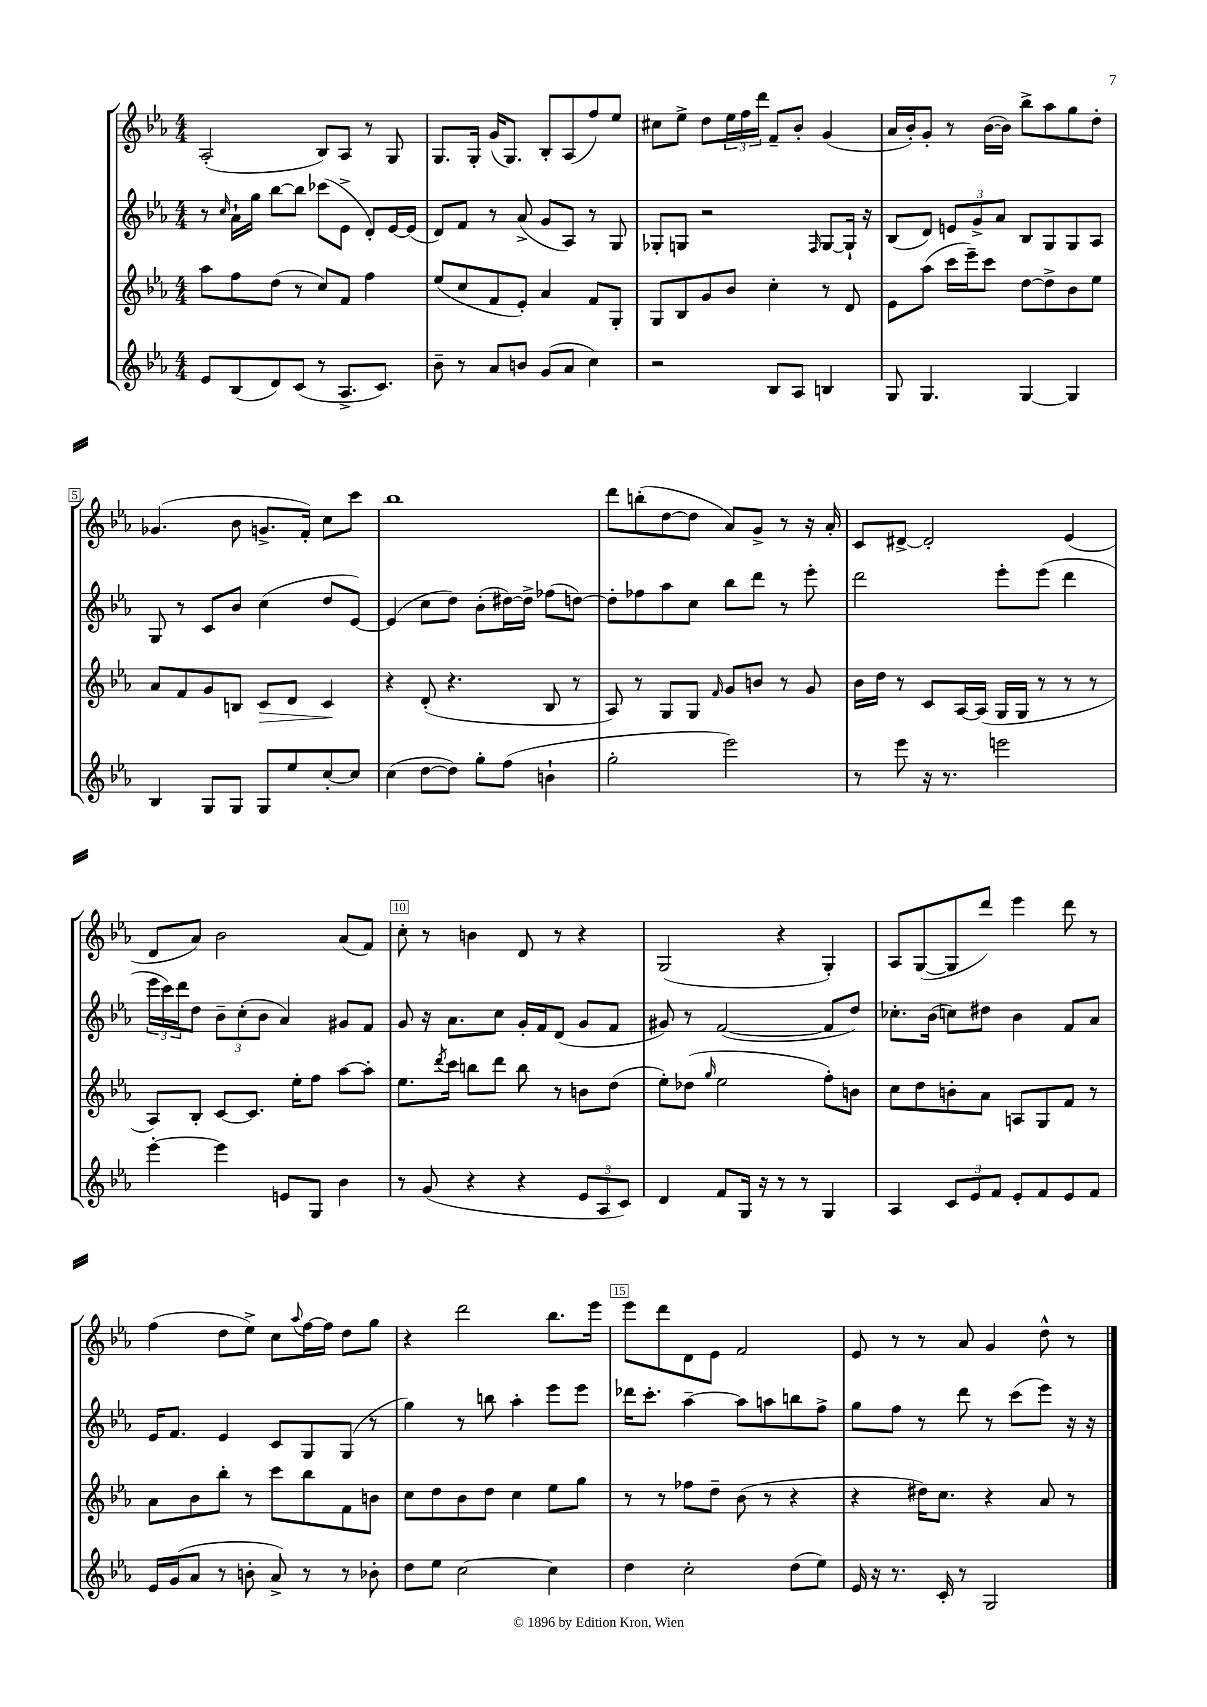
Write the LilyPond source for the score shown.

<<
\new StaffGroup <<
\new Staff = "s0" {
    \clef treble \key ees \major \numericTimeSignature \time 4/4
    aes2-.( bes8) aes8 r8 g8 |
    g8. g16-. g'16( g8.) bes8-. aes8( f''8) ees''8 |
    cis''8 ees''8-> d''8 \tuplet 3/2 { ees''16 f''16 d'''16 } f'8-- bes'8-. g'4( |
    aes'16 bes'16-.) g'8-. r8 bes'16~( bes'16) bes''8-> aes''8 g''8 d''8-. |
    ges'4.( bes'8 g'8.-> f'16-.) c''8 c'''8 |
    bes''1 |
    d'''8 b''8-.( d''8~ d''8 aes'8) g'8-> r8 r16 aes'16-. |
    c'8 dis'8~-> dis'2-. ees'4( |
    d'8 aes'8) bes'2 aes'8( f'8) |
    c''8-. r8 b'4 d'8 r8 r4 |
    g2( r4 g4-.) |
    aes8 g8~( g8 d'''8) ees'''4 d'''8 r8 |
    f''4( d''8 ees''8->) c''8 \appoggiatura { aes''8 } f''16~ f''16 d''8 g''8 |
    r4 d'''2 bes''8. ees'''16 |
    ees'''8 d'''8 d'8 ees'8 f'2 |
    ees'8 r8 r8 aes'8 g'4 d''8-^ r8 \bar "|." |
}
\new Staff = "s1" {
    \clef treble \key ees \major \numericTimeSignature \time 4/4
    r8 \grace { c''16 } aes'16-! g''16 bes''8~ bes''8 ces'''8( ees'8-> d'8-.) ees'16~ ees'16( |
    d'8) f'8 r8 aes'8->( g'8 aes8) r8 g8 |
    ges8-. g8 r2 \grace { f16 } g8~ g16-! r16 |
    bes8( d'8) \tuplet 3/2 { e'8 g'8-> aes'8 } bes8 g8 g8 aes8 |
    g8 r8 c'8 bes'8 c''4( d''8 ees'8~) |
    ees'4( c''8 d''8) bes'8-.( dis''16~) dis''16-> fes''8( d''8~) |
    d''8-. fes''8 aes''8 c''8 bes''8 d'''8 r8 ees'''8-. |
    d'''2 ees'''8-. ees'''8( d'''4 |
    \tuplet 3/2 { ees'''16 c'''16) d'''16 } d''8 \tuplet 3/2 { bes'8-- c''8-.( bes'8 } aes'4) gis'8 f'8 |
    g'8 r16 aes'8. c''8 g'16-. f'16 d'8( g'8 f'8 |
    gis'8) r8 f'2~( f'8 d''8) |
    ces''8.-. bes'16( c''8) dis''8 bes'4 f'8 aes'8 |
    ees'16 f'8. ees'4 c'8 g8 g8( r8 |
    g''4) r8 b''8 aes''4-. ees'''8 ees'''8 |
    des'''16 c'''8.-. aes''4~-- aes''8 a''8 b''8 f''8-> |
    g''8 f''8 r8 d'''8 r8 c'''8( ees'''8) r16 r16 \bar "|." |
}
\new Staff = "s2" {
    \clef treble \key ees \major \numericTimeSignature \time 4/4
    aes''8 f''8 d''8( r8 c''8) f'8 f''4 |
    ees''8( c''8 f'8 ees'8-.) aes'4 f'8 g8-. |
    g8 bes8 g'8 bes'8 c''4-. r8 d'8 |
    ees'8 aes''8( c'''16 ees'''16--) c'''8 d''8~ d''8-> bes'8 ees''8 |
    aes'8 f'8 g'8 b8 c'8\> d'8 c'4\! |
    r4 d'8-.( r4. bes8 r8 |
    aes8) r8 g8 g8 \grace { f'16 } g'8 b'8 r8 g'8 |
    bes'16 d''16 r8 c'8 aes16~ aes16( g16 g16 r8 r8 r8 |
    aes8) bes8-. c'8~ c'8. ees''16-. f''8 aes''8~ aes''8-. |
    ees''8. \acciaccatura { d'''8 } c'''16 b''8 d'''8 b''8 r8 b'8 d''8( |
    ees''8-.) des''8( \grace { g''16 } ees''2 f''8-.) b'8 |
    c''8 d''8 b'8-. aes'8 a8 g8 f'8 r8 |
    aes'8 bes'8 bes''8-. r8 c'''8 bes''8 f'8 b'8 |
    c''8 d''8 bes'8 d''8 c''4 ees''8 g''8 |
    r8 r8 fes''8 d''8-- bes'8( r8 r4 |
    r4 dis''16) c''8. r4 aes'8 r8 \bar "|." |
}
\new Staff = "s3" {
    \clef treble \key ees \major \numericTimeSignature \time 4/4
    ees'8 bes8( d'8) c'8( r8 aes8.-> c'8.) |
    bes'8-- r8 aes'8 b'8 g'8( aes'8 c''4) |
    r2 bes8 aes8 b4 |
    g8 g4. g4~ g4 |
    bes4 g8 g8 g8 ees''8 c''8~-. c''8 |
    c''4( d''8~ d''8) g''8-. f''8( b'4-! |
    g''2-. ees'''2) |
    r8 ees'''8 r16 r8. e'''2 |
    ees'''4~-. ees'''4 e'8 g8 bes'4 |
    r8 g'8( r4 r4 \tuplet 3/2 { ees'8 aes8 c'8) } |
    d'4 f'8 g16 r16 r8 r8 g4 |
    aes4 \tuplet 3/2 { c'8 ees'8 f'8 } ees'8-. f'8 ees'8 f'8 |
    ees'16 g'16( aes'8 r8 b'8-. aes'8->) r8 r8 bes'8-. |
    d''8 ees''8 c''2~ c''4 |
    d''4 c''2-. d''8( ees''8) |
    ees'16 r16 r8. c'16-. r8 g2 \bar "|." |
}
>>
>>
\layout { \context { \Score \override BarNumber.break-visibility = ##(#f #t #t) barNumberVisibility = #(every-nth-bar-number-visible 5) \override BarNumber.stencil = #(make-stencil-boxer 0.1 0.3 ly:text-interface::print) } }
